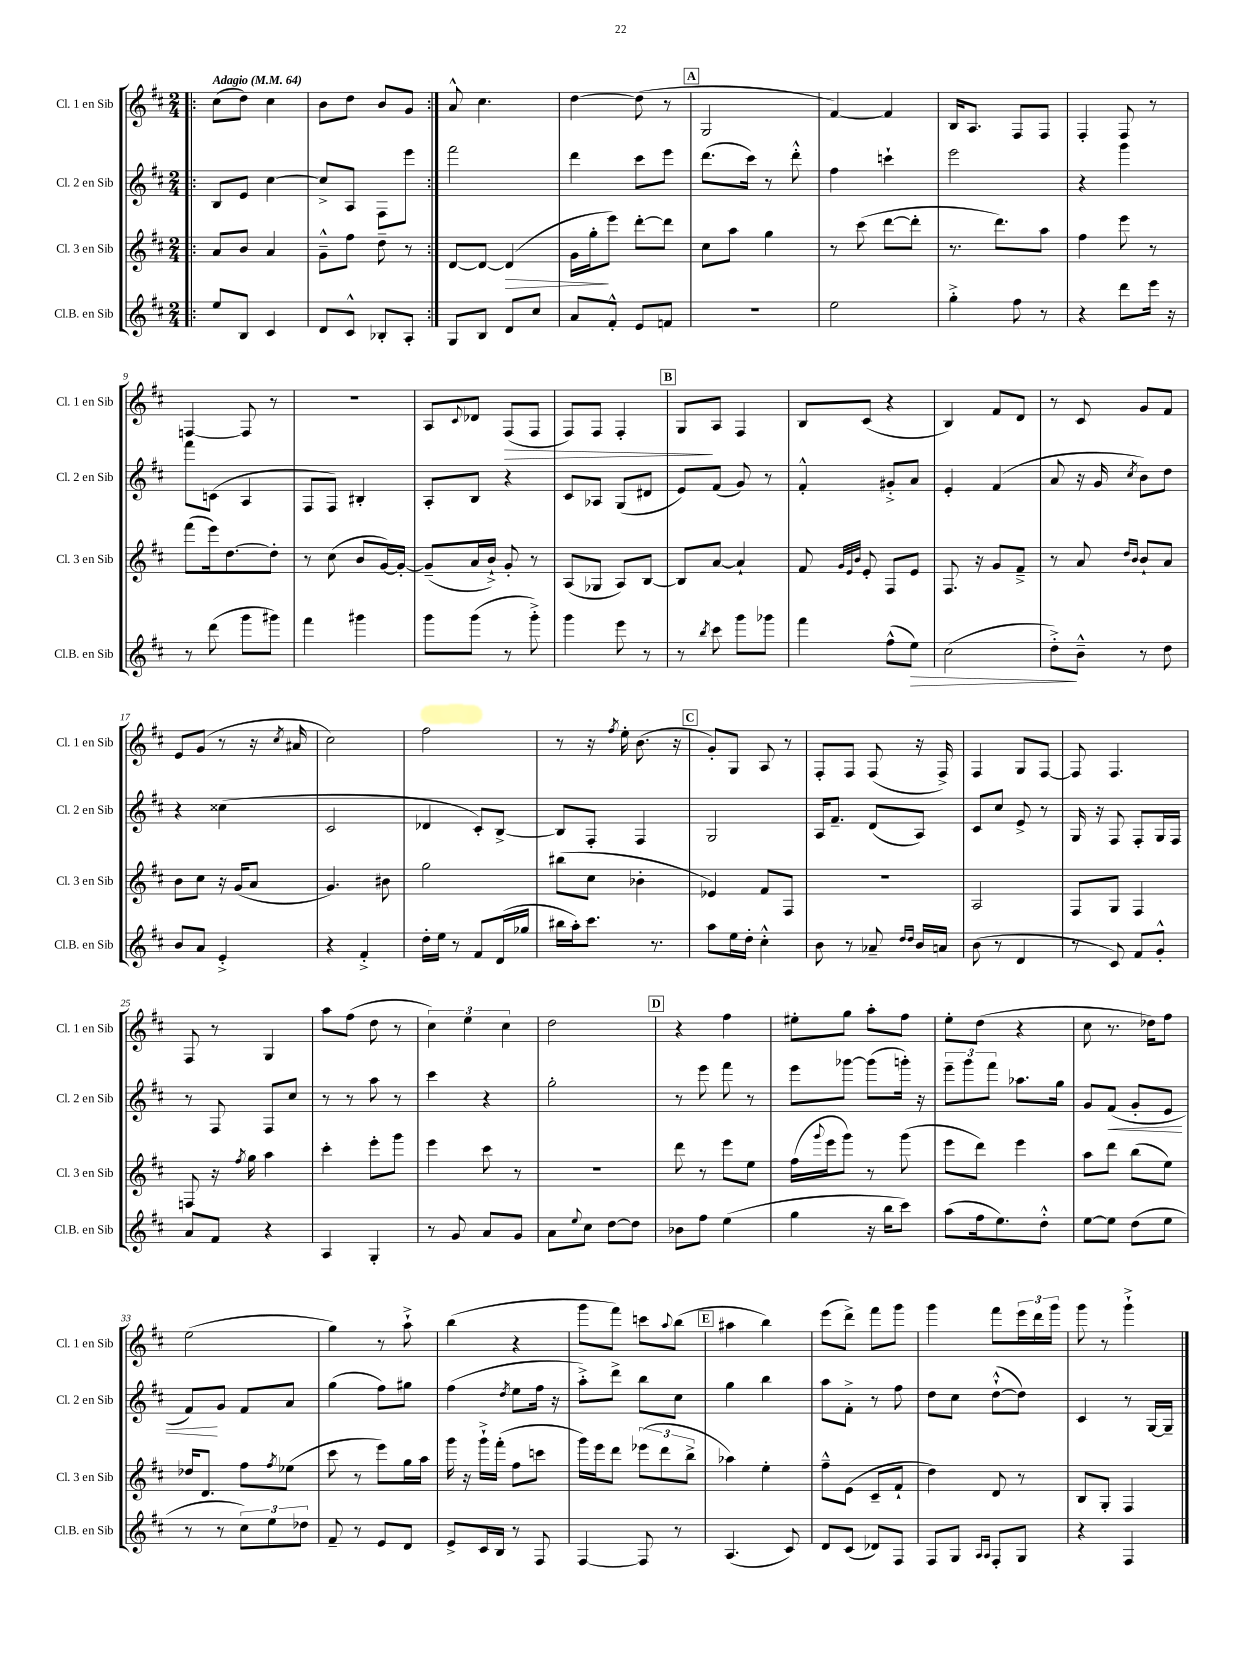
<<
\new StaffGroup <<
\new Staff = "s0" \with { instrumentName = "Cl. 1 en Sib" shortInstrumentName = "Cl. 1 en Sib" } {
    \clef treble \key d \major \numericTimeSignature \time 2/4 \tempo "Adagio" 4 = 64
    \repeat volta 2 { \bar ".|:" cis''8( d''8) cis''4 |
    b'8 d''8 b'8 g'8 | }
    a'8-^ cis''4. |
    d''4~ d''8( r8 |
    \mark \markup { \box "A" } g2 |
    fis'4~) fis'4 |
    b16 a8. fis8 fis8 |
    fis4-. fis8 r8 |
    f4~ f8 r8 |
    r2 |
    a8 \appoggiatura { cis'8 } des'8 fis8\>( fis8 |
    fis8) fis8 fis4-. |
    \mark \markup { \box "B" } g8\! a8 fis4 |
    b8 cis'8( r4 |
    b4) fis'8 d'8 |
    r8 cis'8 g'8 fis'8 |
    e'8 g'8( r8 r16 \acciaccatura { cis''8 } ais'16 |
    cis''2) |
    fis''2 |
    r8 r16 \acciaccatura { fis''8 } e''16-. b'8.( r16 |
    \mark \markup { \box "C" } g'8-.) g8 a8 r8 |
    fis8-. fis8 fis8( r16 fis16->) |
    fis4 g8 fis8~ |
    fis8 fis4. |
    fis8 r8 g4 |
    a''8 fis''8( d''8 r8 |
    \tuplet 3/2 { cis''4) e''4 cis''4 } |
    d''2 |
    \mark \markup { \box "D" } r4 fis''4 |
    eis''8-. g''8 a''8-. fis''8 |
    e''8-. d''8( r4 |
    cis''8 r8. des''16) fis''8 |
    e''2( |
    g''4) r8 a''8-!-> |
    b''4( r4 |
    g'''8 fis'''8) c'''8 \appoggiatura { a''8 } b''8( |
    \mark \markup { \box "E" } ais''4 b''4) |
    e'''8( d'''8->) fis'''8 g'''8 |
    g'''4 fis'''8 \tuplet 3/2 { e'''16 d'''16 g'''16 } |
    g'''8 r8 g'''4-!-> \bar "|." |
}
\new Staff = "s1" \with { instrumentName = "Cl. 2 en Sib" shortInstrumentName = "Cl. 2 en Sib" } {
    \clef treble \key d \major \numericTimeSignature \time 2/4
    \repeat volta 2 { \bar ".|:" b8 e'8 cis''4~ |
    cis''8-> a8 fis8 e'''8 | }
    fis'''2 |
    d'''4 cis'''8 e'''8 |
    \mark \markup { \box "A" } d'''8.( cis'''16) r8 d'''8-.-^ |
    fis''4 c'''4-! |
    e'''2 |
    r4 g'''4 |
    fis'''8 c'8( a4 |
    fis8 fis8) bis4-. |
    a8-. b8 r4 |
    cis'8 aes8 g8( dis'8 |
    \mark \markup { \box "B" } e'8) fis'8( g'8) r8 |
    fis'4-.-^ gis'8-.-> a'8 |
    e'4-. fis'4( |
    a'8 r16 g'16 \acciaccatura { cis''8 } b'8) d''8 |
    r4 cisis''4( |
    cis'2 |
    des'4 cis'8-.) b8~-> |
    b8 fis8-. fis4 |
    \mark \markup { \box "C" } g2 |
    a16 fis'8.-- d'8( a8) |
    cis'8 cis''8 e'8-> r8 |
    g16 r16 fis8 fis8-. g16 fis16 |
    r8 fis8 fis8 cis''8 |
    r8 r8 a''8 r8 |
    cis'''4 r4 |
    g''2-. |
    \mark \markup { \box "D" } r8 e'''8 fis'''8 r8 |
    e'''8 ges'''8~ ges'''8( g'''16-.) r16 |
    \tuplet 3/2 { e'''8-- g'''8 fis'''8 } aes''8. g''16 |
    g'8 fis'8\<( g'8-. e'8 |
    fis'8\!) g'8 fis'8 a'8 |
    g''4( fis''8) gis''8 |
    fis''4( \acciaccatura { d''8 } e''8 fis''16 r16 |
    a''8-.->) d'''8-> b''8 cis''8 |
    \mark \markup { \box "E" } g''4 b''4 |
    a''8 fis'8-.-> r8 fis''8 |
    d''8 cis''8 d''8~-!-^( d''8) |
    cis'4 r8 g16~ g16-- \bar "|." |
}
\new Staff = "s2" \with { instrumentName = "Cl. 3 en Sib" shortInstrumentName = "Cl. 3 en Sib" } {
    \clef treble \key d \major \numericTimeSignature \time 2/4
    \repeat volta 2 { \bar ".|:" a'8 b'8 a'4 |
    g'8---^ fis''8 d''8-- r8 | }
    d'8~ d'8~ d'4\>( |
    g'16 g''16-.\! e'''8) d'''8~-. d'''8 |
    \mark \markup { \box "A" } cis''8 a''8 g''4 |
    r8 cis'''8( d'''8~ d'''8-. |
    r8. d'''8.) a''8 |
    fis''4 e'''8 r8 |
    fis'''8( e'''16) d''8.~ d''8-. |
    r8 cis''8( b'8 g'16~) g'16~-. |
    g'8--( a'16 b'16-!->) g'8-. r8 |
    a8( ges8 a8) b8~ |
    \mark \markup { \box "B" } b8 a'8~ a'4-! |
    fis'8 \grace { g'32 e'32 b'32 } e'8-. fis8 e'8 |
    fis8. r16 g'8 fis'8---> |
    r8 a'8 \grace { d''16 b'16 } b'8-! a'8 |
    b'8 cis''8 r16 g'16( a'8 |
    g'4.) bis'8 |
    g''2 |
    bis''8( cis''8 bes'4-. |
    \mark \markup { \box "C" } ees'4) fis'8 fis8 |
    R2 |
    a2 |
    fis8 g8 fis4 |
    f8 r16 \acciaccatura { fis''8 } g''16 a''4 |
    cis'''4-. e'''8-. g'''8 |
    e'''4 cis'''8 r8 |
    r2 |
    \mark \markup { \box "D" } d'''8 r8 e'''8 e''8 |
    fis''16( \appoggiatura { g'''8 } e'''16 g'''8) r8 g'''8( |
    e'''8 d'''8) e'''4 |
    a''8 d'''8 b''8( e''8) |
    des''16 d'8. fis''8 \acciaccatura { fis''8 } ees''8( |
    cis'''8 r8 e'''8) g''16 a''16 |
    g'''16 r16 g'''16-!-> fis'''16-.( fis''8 c'''8 |
    g'''16) e'''16 d'''8 \tuplet 3/2 { ees'''8( d'''8 b''8-> } |
    \mark \markup { \box "E" } aes''4) e''4-. |
    fis''8---^ e'8( cis'8-- fis'8-! |
    d''4) d'8 r8 |
    b8 g8-. fis4 \bar "|." |
}
\new Staff = "s3" \with { instrumentName = "Cl.B. en Sib" shortInstrumentName = "Cl.B. en Sib" } {
    \clef treble \key d \major \numericTimeSignature \time 2/4
    \repeat volta 2 { \bar ".|:" e''8 b8 cis'4 |
    d'8 cis'8-^ bes8-. a8-. | }
    g8 b8 d'8 cis''8 |
    a'8 fis'8-.-^ e'8 f'8 |
    \mark \markup { \box "A" } R2 |
    e''2 |
    g''4-.-> fis''8 r8 |
    r4 d'''8 e'''16 r16 |
    r8 d'''8( g'''8 gis'''8) |
    fis'''4 gis'''4 |
    g'''8 g'''8( r8 g'''8-.->) |
    g'''4 e'''8 r8 |
    \mark \markup { \box "B" } r8 \acciaccatura { b''8 } cis'''8 g'''8 ges'''8 |
    fis'''4 fis''8-^( e''8\>) |
    cis''2( |
    d''8-.->\!) b'8---^ r8 d''8 |
    b'8 a'8 e'4-.-> |
    r4 fis'4-.-> |
    d''16-. e''16 r8 fis'8 d'16( ges''16 |
    bis''16 a''16-.) cis'''8. r8. |
    \mark \markup { \box "C" } a''8 e''16 d''16-. cis''4-.-^ |
    b'8 r8 aes'8-- \grace { d''16 d''16 } b'16 a'16 |
    b'8( r8 d'4 |
    r8 cis'8) fis'8 g'8-.-^ |
    a'8 fis'8 r4 |
    a4 g4-. |
    r8 g'8 a'8 g'8 |
    a'8 \appoggiatura { e''8 } cis''8 d''8~ d''8 |
    \mark \markup { \box "D" } bes'8 fis''8 e''4( |
    g''4 r16 b''16 cis'''8) |
    a''8( fis''16 e''8.) d''8-.-^ |
    e''8~ e''8 d''8( e''8 |
    r8 r8 \tuplet 3/2 { cis''8) e''8 des''8 } |
    fis'8-- r8 e'8 d'8 |
    e'8-> cis'16 b16 r8 fis8 |
    fis4~ fis8 r8 |
    \mark \markup { \box "E" } a4.( cis'8) |
    d'8 cis'8( des'8) fis8 |
    fis8 g8 \grace { a16 a16 } fis8-. g8 |
    r4 fis4 \bar "|." |
}
>>
>>
